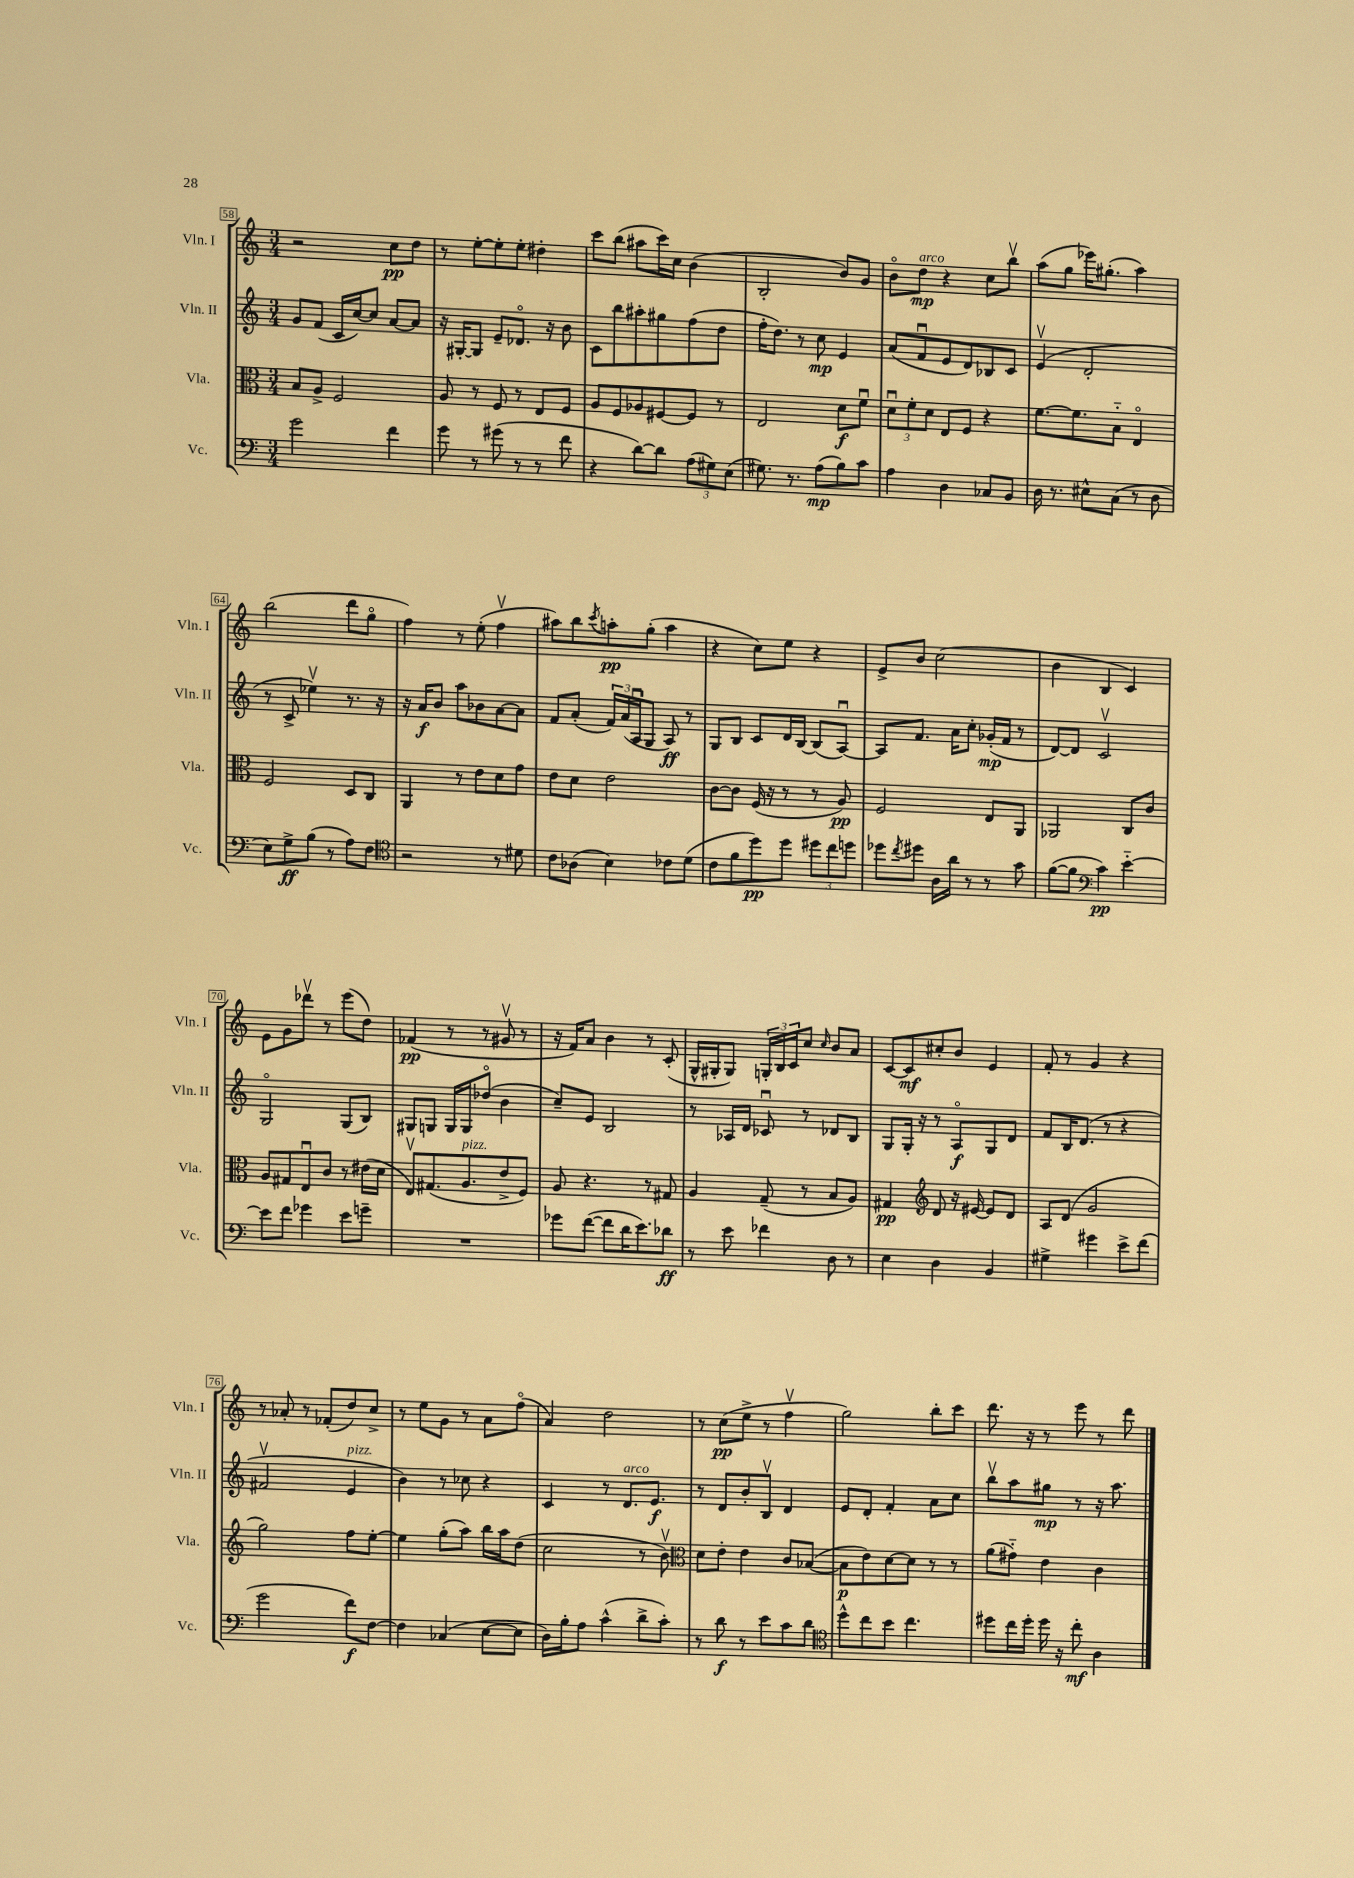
<<
\new StaffGroup <<
\new Staff = "s0" \with { instrumentName = "Vln. I" shortInstrumentName = "Vln. I" } {
    \clef treble \key c \major \numericTimeSignature \time 3/4
    r2 c''8\pp d''8 |
    r8 e''8~-. e''8-. e''8-. dis''4-. |
    c'''8 b''8( ais''8 c'''16) c''16 b'4( |
    b2-. b'8) g'8 |
    b'8\flageolet d''8\mp^\markup { \italic "arco" } r4 c''8 b''8\upbow |
    a''8( g''8 ees'''16) gis''8.-.( a''4) |
    b''2( d'''8 g''8\flageolet |
    f''4) r8 e''8-.( f''4\upbow |
    ais''8) b''8 \acciaccatura { c'''8 } a''8-.\pp g''8-.( a''4 |
    r4 c''8) e''8 r4 |
    e'8-> b'8 c''2( |
    b'4 b4 c'4) |
    e'8 g'8 des'''8\upbow r8 e'''8( d''8) |
    fes'4\pp( r8 r8 gis'8\upbow r8 |
    r16 f'16) a'8 b'4 r8 c'8-.( |
    g16-^ gis16-. gis8) \tuplet 3/2 { g16-. b16 c'16 } c''8 \grace { c''16 } b'8 a'8 |
    c'8~ c'8\mf cis''8-. b'8 e'4 |
    f'8-. r8 g'4 r4 |
    r8 aes'8-. r8 fes'8-.( d''8) c''8-> |
    r8 e''8 g'8 r8 a'8 f''8\flageolet( |
    a'4) d''2 |
    r8 c''8\pp( e''8-> r8 f''4\upbow |
    g''2) b''8-. c'''8 |
    d'''8. r16 r8 e'''8 r8 d'''8 \bar "|." |
}
\new Staff = "s1" \with { instrumentName = "Vln. II" shortInstrumentName = "Vln. II" } {
    \clef treble \key c \major \numericTimeSignature \time 3/4
    g'8 f'8( c'16 c''16~) c''8 a'8~ a'8 |
    r16 gis16~-. gis8 e'8-- des'8.\flageolet r16 b'8 |
    c'8 b''8 ais''8-. gis''8 f''8( d''8 |
    f''16-. d''8.) r8 c''8\mp e'4 |
    a'8( f'8\downbow e'8 d'8) bes8 c'8 |
    e'4\upbow( d'2-. |
    r8 c'8-> ees''4\upbow) r8. r16 |
    r16 a'16\f b'8 a''8 bes'8 a'8~ a'8 |
    f'8 a'8-.( \tuplet 3/2 { f'16) a'16( a16\downbow } g8 a8\ff) r8 |
    g8 b8 c'8 d'16 b16~ b8( a8~\downbow) |
    a8 f'8. a'16 c''8-. ges'16-.\mp( f'16 r8 |
    d'8~) d'8 c'2\upbow |
    g2\flageolet g8( b8) |
    gis8 g8 g16 g16 des''8\flageolet( b'4 |
    c''8--) e'8 b2 |
    r8 aes16 d'16 ces'8\downbow r8 des'8 b8 |
    g8 g16-. r16 r8 a8\flageolet\f g8 d'8 |
    f'8 b16 d'8.( r8 r4 |
    fis'2\upbow e'4^\markup { \italic "pizz." } |
    b'4) r8 ces''8 r4 |
    c'4 r8 d'8.^\markup { \italic "arco" } e'8.\f |
    r8 d'8 b'8-. b8\upbow d'4 |
    e'8 d'8-. f'4-. a'8 c''8 |
    b''8\upbow a''8 gis''8\mp r8 r16 a''8. \bar "|." |
}
\new Staff = "s2" \with { instrumentName = "Vla." shortInstrumentName = "Vla." } {
    \clef alto \key c \major \numericTimeSignature \time 3/4
    b8 a8-> f2 |
    a8 r8 f8 r8 e8 f8 |
    a8 f8 aes8 fis8~ fis8 r8 |
    e2 d'8\f f'8\downbow |
    \tuplet 3/2 { d'8\downbow f'8-. d'8 } e8 f8 r4 |
    f'8.~ f'8. b8-_ e4\flageolet |
    f2 d8 c8 |
    a,4 r8 e'8 d'8 g'8 |
    e'8 d'8 e'2 |
    c'8~ c'8 f16( r16 r8 r8 a8\pp) |
    f2 e8 a,8 |
    aes,2 c8 c'8 |
    a8 gis8 e8\downbow c'8 r8 eis'16( d'16 |
    e8\upbow) gis8.( a8.^\markup { \italic "pizz." } e'8-> f8) |
    a8 r4. r8 gis8 |
    a4 g8--( r8 b8 a8) |
    gis4\pp \clef treble d'8 r16 eis'16~ eis'8 d'8 |
    a8 d'8( g'2 |
    g''2) f''8 e''8~-. |
    e''4 g''8-.( a''8) b''16 a''16 d''8( |
    c''2 r8 b'8\upbow) |
    \clef alto d'8 e'8-. e'4 c'8 bes8~( |
    bes8\p e'8) d'8~ d'8 r8 r8 |
    a'8( gis'8-_) e'4 c'4 \bar "|." |
}
\new Staff = "s3" \with { instrumentName = "Vc." shortInstrumentName = "Vc." } {
    \clef bass \key c \major \numericTimeSignature \time 3/4
    g'2 f'4 |
    g'8 r8 gis'8( r8 r8 f'8 |
    r4 d'8~) d'8 \tuplet 3/2 { a8( gis8) e8( } |
    gis8.) r8. a8\mp( b8) c'8 |
    a4 d4 ces8 b,8 |
    d16 r8. eis8-^ c8( r8 d8 |
    e8) g8->\ff b8( r8 a8) f8 |
    \clef tenor r2 r8 dis'8 |
    c'8 aes8( b4) ces'8 d'8( |
    c'8 f'8 d''8\pp) d''8 \tuplet 3/2 { dis''8 c''8 d''8 } |
    des''8 \acciaccatura { c''8 } dis''8 a16 a'16 r8 r8 g'8 |
    f'8~( f'8 \clef bass c'4\pp) e'4~-_ |
    e'8 f'8 ges'4 e'8 g'8-- |
    R2. |
    ges'8 f'8~( f'8 d'16 e'8.) des'8\ff |
    r8 e'8 fes'4 d8 r8 |
    e4 d4 b,4 |
    gis4-> gis'4 e'8-> f'8( |
    g'2 f'8\f) f8~ |
    f4 ces4( e8~ e8 |
    d16) b16-. a8 c'4-^( d'8-> c'8-.) |
    r8 d'8\f r8 e'8 c'8 d'8 |
    \clef tenor d''8-^ c''8 b'8 c''4. |
    dis''8 c''16 dis''16-. dis''16 r16 c''8-.\mf a4 \bar "|." |
}
>>
>>
\layout { \context { \Score currentBarNumber = #58 \override BarNumber.stencil = #(make-stencil-boxer 0.1 0.3 ly:text-interface::print) } }
